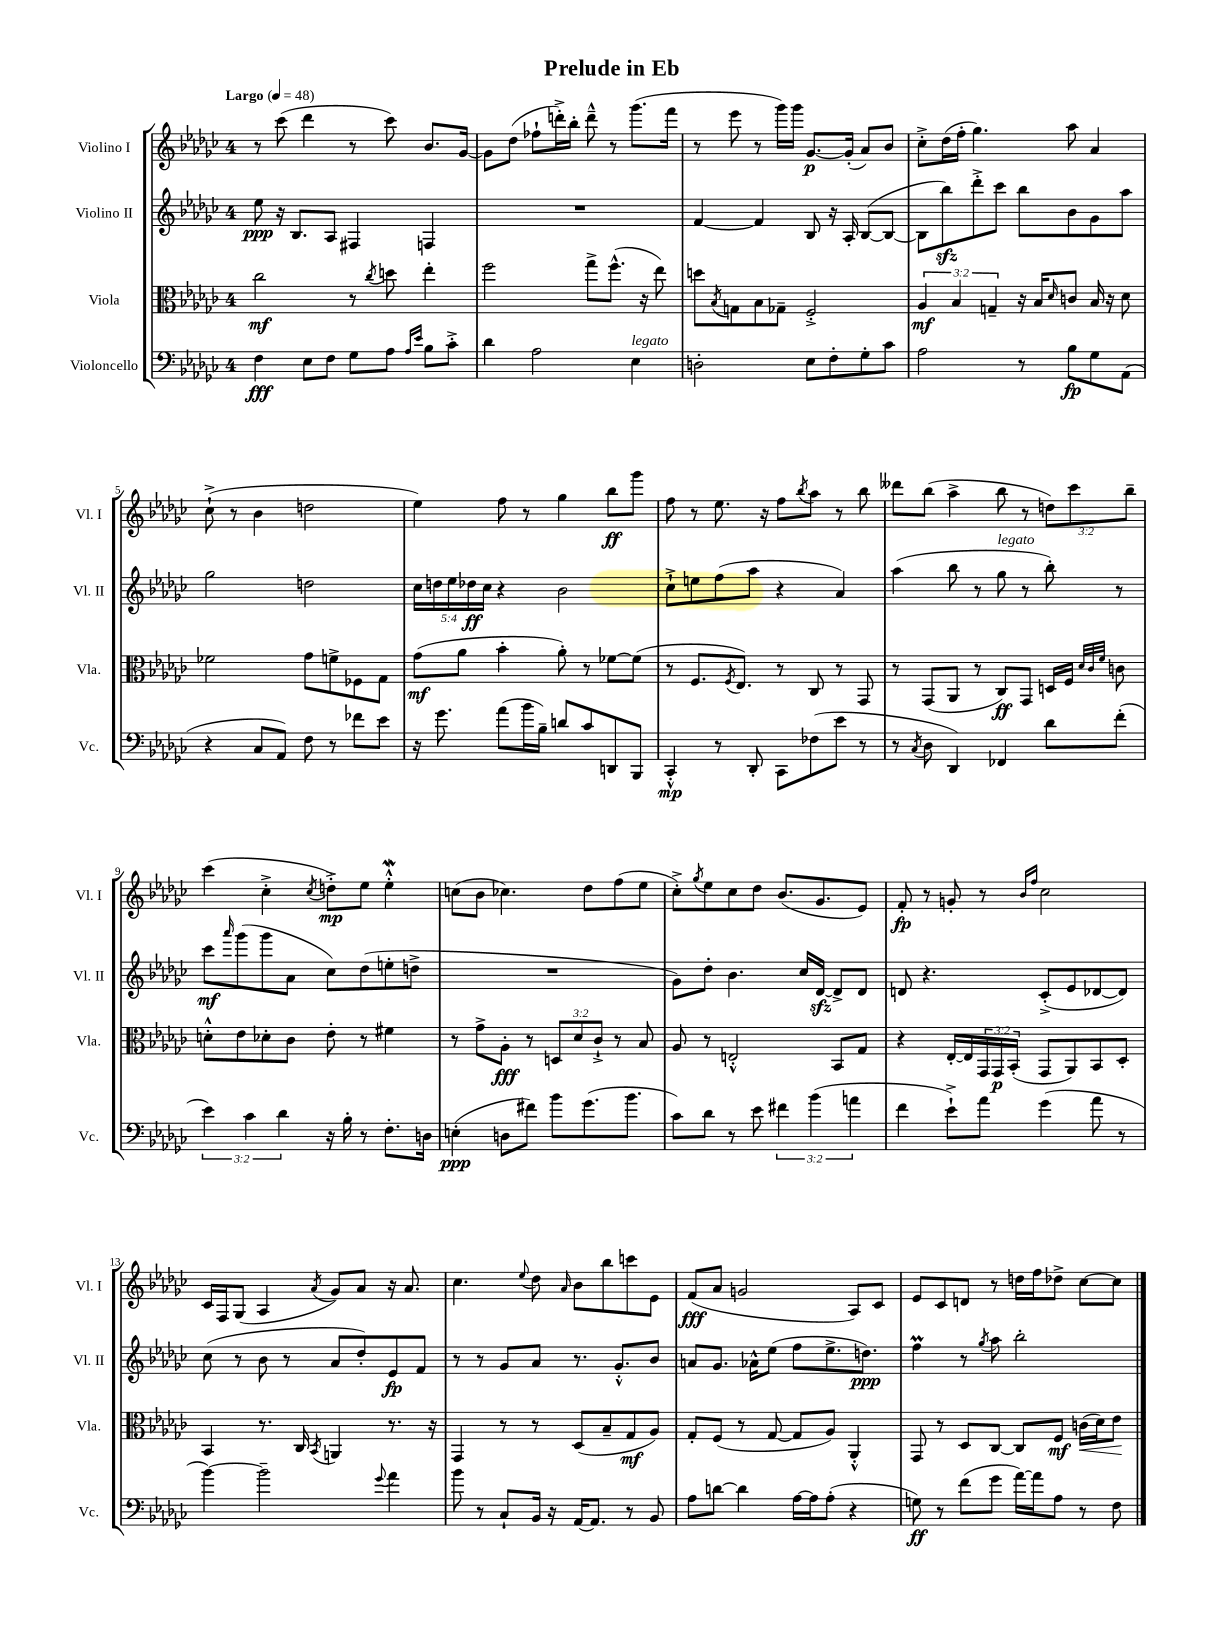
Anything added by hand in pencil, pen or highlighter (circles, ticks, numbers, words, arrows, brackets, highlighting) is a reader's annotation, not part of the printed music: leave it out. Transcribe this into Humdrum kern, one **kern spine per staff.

**kern	**dynam	**kern	**dynam	**kern	**dynam	**kern	**dynam
*part4	*part4	*part3	*part3	*part2	*part2	*part1	*part1
*staff4	*staff4	*staff3	*staff3	*staff2	*staff2	*staff1	*staff1
*I"Violoncello	*	*I"Viola	*	*I"Violino II	*	*I"Violino I	*
*I'Vc.	*	*I'Vla.	*	*I'Vl. II	*	*I'Vl. I	*
*clefF4	*	*clefC3	*	*clefG2	*	*clefG2	*
*k[b-e-a-d-g-c-]	*	*k[b-e-a-d-g-c-]	*	*k[b-e-a-d-g-c-]	*	*k[b-e-a-d-g-c-]	*
*M4/4	*	*M4/4	*	*M4/4	*	*M4/4	*
*MM48	*	*MM48	*	*MM48	*	*MM48	*
=1	=1	=1	=1	=1	=1	=1	=1
!	!	!	!	!	!	!LO:TX:a:B:t=Largo	!
4F\	fff	2cc-\	mf	8ee-\	ppp	8r	.
.	.	.	.	16r	.	(8ccc-\	.
.	.	.	.	8.B-/L	.	.	.
8E-\L	.	.	.	.	.	4ddd-\	.
8F\J	.	.	.	8A-/J	.	.	.
8G-\L	.	8r	.	4F#X/	.	8r	.
.	.	8qcc-/	.	.	.	.	.
8A-\J	.	8ddn\	.	.	.	8ccc-\)	.
16qqA-/LL	.	.	.	.	.	.	.
16qqe-/JJ	.	.	.	.	.	.	.
8B-\L	.	4ee-'\	.	4Fn/	.	8.b-/L	.
8c-'^\J	.	.	.	.	.	.	.
.	.	.	.	.	.	[16g-/Jk	.
=2	=2	=2	=2	=2	=2	=2	=2
4d-\	.	2ff\	.	1r	.	8g-\L]	.
.	.	.	.	.	.	(8dd-\J	.
2A-\	.	.	.	.	.	8ff-X`\L	.
.	.	.	.	.	.	16dddn'^\L)	.
.	.	.	.	.	.	16bb-'\JJ	.
.	.	8gg-^\L	.	.	.	8ddd~^^\	.
.	.	(8.ff^^\J	.	.	.	8r	.
!LO:TX:a:i:t=legato	!	!	!	!	!	!	!
4E-\	.	.	.	.	.	(8.ggg-\L	.
.	.	16r	.	.	.	.	.
.	.	8ee-\)	.	.	.	.	.
.	.	.	.	.	.	16fff\Jk	.
=3	=3	=3	=3	=3	=3	=3	=3
2Dn'\	.	8ddn\L	.	[4f/	.	8r	.
.	.	8qB-/	.	.	.	.	.
.	.	8Gn\	.	.	.	8eee-\	.
.	.	8B-\	.	4f/]	.	8r	.
.	.	8G-X~\J	.	.	.	16ggg-\LL)	.
.	.	.	.	.	.	16ggg-\JJ	.
8E-\L	.	2F'^/	.	8B-/	.	[8.g-/L	p
8F'\	.	.	.	16r	.	.	.
.	.	.	.	16A-'/	.	(16g-'/Jk]	.
8G-'\	.	.	.	([8B-/L	.	8a-/L)	.
8c-\J	.	.	.	8B-/J_	.	8b-/J	.
=4	=4	=4	=4	=4	=4	=4	=4
2A-\	.	6A-/	mf	8B-\L]	.	8cc-'^\L	.
.	.	.	.	8bb-zz\)	.	(16dd-\L	.
.	.	6B-/	.	.	.	.	.
.	.	.	.	.	.	16ff'\JJ	.
.	.	.	.	8ddd-'^\	.	4.gg-\)	.
.	.	6Gn~/	.	.	.	.	.
.	.	.	.	8ccc-\J	.	.	.
8r	.	16r	.	8bb-\L	.	.	.
.	.	16B-/KL	.	.	.	.	.
.	.	16qqd-/	.	.	.	.	.
8B-\L	fp	8cn/J	.	8b-\	.	8aa-\	.
8G-\	.	16B-/	.	8g-\	.	4a-/	.
.	.	16r	.	.	.	.	.
(8AA-\J	.	8d-\	.	8aa-\J	.	.	.
!!LO:LB:g=z
=5	=5	=5	=5	=5	=5	=5	=5
4r	.	2f-X\	.	2gg-\	.	(8cc-`^\	.
.	.	.	.	.	.	8r	.
8C-/L	.	.	.	.	.	4b-\	.
8AA-/J)	.	.	.	.	.	.	.
8F\	.	8g-\L	.	2ddn\	.	2ddn\	.
8r	.	8fn^\	.	.	.	.	.
8f-X\L	.	8F-X\	.	.	.	.	.
8e-\J	.	8G-\J	.	.	.	.	.
=6	=6	=6	=6	=6	=6	=6	=6
16r	.	(8g-\L	mf	20cc-\LL	.	4ee-\)	.
.	.	.	.	20ddn\	.	.	.
8.g-\	.	.	.	.	.	.	.
.	.	.	.	20ee-\	.	.	.
.	.	8a-\J	.	.	.	.	.
.	.	.	.	20dd-X\	ff	.	.
.	.	.	.	20cc-\JJ	.	.	.
(8a-\L	.	4b-'\	.	4r	.	8ff\	.
16b-\L	.	.	.	.	.	8r	.
16B-~\JJ)	.	.	.	.	.	.	.
8dn/L	.	8a-'\)	.	2b-\	.	4gg-\	.
8c-/	.	8r	.	.	.	.	.
8DDn/	.	[8f-X\L	.	.	.	8bb-\L	ff
8BBB-/J	.	(8f-\J]	.	.	.	8ggg-\J	.
=7	=7	=7	=7	=7	=7	=7	=7
4CC-'^^/	mp	8r	.	8cc-`^\L	.	8ff\	.
.	.	8.F/L	.	8een\	.	8r	.
8r	.	.	.	(8ff\	.	8.ee-\	.
.	.	8qF/	.	.	.	.	.
.	.	8.E-/J)	.	.	.	.	.
8DD-'/	.	.	.	8aa-\J	.	.	.
.	.	.	.	.	.	16r	.
8CC-\L	.	8r	.	4r	.	8ff\L	.
.	.	.	.	.	.	8qbb-/	.
(8F-X\	.	8C-/	.	.	.	8aa-\J	.
8e-\J	.	8r	.	4a-/)	.	8r	.
8r	.	8GG-/	.	.	.	8bb-\	.
=8	=8	=8	=8	=8	=8	=8	=8
8r	.	8r	.	(4aa-\	.	8ddd--X\L	.
8qC-/	.	.	.	.	.	.	.
8D-\	.	(8GG-/L	.	.	.	(8bb-\J	.
4DD-/)	.	8AA-/J	.	8bb-\	.	4aa-^\	.
.	.	8r	.	8r	.	.	.
!	!	!	!	!LO:TX:a:i:t=legato	!	!	!
4FF-X/	.	8C-/L)	ff	8gg-\	.	8bb-\	.
.	.	8GG-/J	.	8r	.	8r	.
8d-\L	.	16Dn/LL	.	8bb-'\)	.	12ddn\L)	.
.	.	16F/JJ	.	.	.	.	.
.	.	.	.	.	.	12ccc-\	.
.	.	32qqd-/LLL	.	.	.	.	.
.	.	32qqc-/	.	.	.	.	.
.	.	32qqf/JJJ	.	.	.	.	.
(8f'\J	.	8cn\	.	8r	.	.	.
.	.	.	.	.	.	12bb-~\J	.
!!LO:LB:g=z
=9	=9	=9	=9	=9	=9	=9	=9
6e-\)	.	8dn'^^\L	.	8ccc-\L	mf	(4ccc-\	.
.	.	.	.	16qqaaa-/	.	.	.
.	.	8e-\	.	(8ggg-\	.	.	.
6c-\	.	.	.	.	.	.	.
.	.	8d-X'\	.	8ggg-\	.	4cc-'^\	.
6d-\	.	.	.	.	.	.	.
.	.	8c-\J	.	8a-\J	.	.	.
.	.	.	.	.	.	8qcc-/	.
16r	.	8e-'\	.	8cc-\L)	.	8ddn'^\L)	mp
16B-'\	.	.	.	.	.	.	.
8r	.	8r	.	(8dd-\	.	8ee-\J	.
8.F'\L	.	4f#X\	.	8een'\	.	4ee-W'^^\	.
.	.	.	.	8ddn^\J	.	.	.
16Dn\Jk	.	.	.	.	.	.	.
=10	=10	=10	=10	=10	=10	=10	=10
(4En'\	ppp	8r	.	1r	.	(8ccn\L	.
.	.	8g-^\L	.	.	.	8b-\J	.
8Dn\L	.	8A-'\J	fff	.	.	4.cc-X\)	.
8f#X\J)	.	8r	.	.	.	.	.
8b-\L	.	12Dn/L	.	.	.	.	.
.	.	12d-/	.	.	.	.	.
(8.g-\	.	.	.	.	.	8dd-\L	.
.	.	12c-`^/J	.	.	.	.	.
.	.	8r	.	.	.	(8ff\	.
8.b-\J	.	.	.	.	.	.	.
.	.	8B-/	.	.	.	8ee-\J	.
=11	=11	=11	=11	=11	=11	=11	=11
8c-\L)	.	8A-/	.	8g-\L)	.	8cc-'^\L)	.
.	.	.	.	.	.	8qgg-/	.
8d-\J	.	8r	.	8dd-'\J	.	8ee-\	.
8r	.	2En'^^/	.	4.b-\	.	8cc-\	.
8e-\	.	.	.	.	.	8dd-\J	.
6f#X\	.	.	.	.	.	(8.b-/L	.
.	.	.	.	16cc-/LL	.	.	.
(6b-\	.	.	.	.	.	.	.
.	.	.	.	[16d-zz/JJ	.	8.g-/	.
.	.	8BB-/L	.	8d-^/L]	.	.	.
6an\	.	.	.	.	.	.	.
.	.	8G-/J	.	8d-/J	.	8e-/J)	.
=12	=12	=12	=12	=12	=12	=12	=12
4f\	.	4r	.	8dn/	.	8f'/	fp
.	.	.	.	4.r	.	8r	.
8e-`^\L)	.	[16E-'/LL	.	.	.	8gn'/	.
.	.	16E-/]	.	.	.	.	.
8a-\J	.	24GG-/	.	.	.	8r	.
.	.	24GG-/	p	.	.	.	.
.	.	(24BB-'/JJ	.	.	.	.	.
.	.	.	.	.	.	16qqb-/LL	.
.	.	.	.	.	.	16qqff/JJ	.
(4g-\	.	8GG-/L	.	(8c-'^/L	.	2cc-\	.
.	.	8AA-/)	.	8e-/	.	.	.
8a-\	.	8BB-/	.	[8d-X/	.	.	.
8r	.	8D-'/J	.	8d-/J])	.	.	.
!!LO:LB:g=z
=13	=13	=13	=13	=13	=13	=13	=13
[4b-\)	.	4BB-/	.	(8cc-\	.	16c-/LL	.
.	.	.	.	.	.	16F/J	.
.	.	.	.	8r	.	(8G-/J	.
2b-~\]	.	8.r	.	8b-\	.	4A-/	.
.	.	.	.	8r	.	.	.
.	.	16C-/	.	.	.	.	.
.	.	8qBB-/	.	.	.	8qa-/	.
.	.	4AAn/	.	8a-/L	.	8g-/L)	.
.	.	.	.	8dd-'/)	.	8a-/J	.
8qqg-/	.	.	.	.	.	.	.
4a-\	.	8.r	.	8e-/	fp	16r	.
.	.	.	.	.	.	8.a-/	.
.	.	.	.	8f/J	.	.	.
.	.	16r	.	.	.	.	.
=14	=14	=14	=14	=14	=14	=14	=14
8b-\	.	4GG-/	.	8r	.	4.cc-\	.
8r	.	.	.	8r	.	.	.
8C-`/L	.	8r	.	8g-/L	.	.	.
.	.	.	.	.	.	8qqee-/	.
16BB-/Jk	.	8r	.	8a-/J	.	8dd-\	.
16r	.	.	.	.	.	.	.
.	.	.	.	.	.	16qqa-/	.
[16AA-/KL	.	(8D-/L	.	8.r	.	8b-\L	.
8.AA-/J]	.	.	.	.	.	.	.
.	.	8B-~/	.	.	.	8bb-\	.
.	.	.	.	8.g-'^^/L	.	.	.
8r	.	8G-/	mf	.	.	8cccn\	.
8BB-/	.	8A-/J)	.	8b-/J	.	8e-\J	.
=15	=15	=15	=15	=15	=15	=15	=15
8A-\L	.	8G-'/L	.	8an/L	.	(8f/L	fff
[8dn\J	.	(8F/J	.	8.g-/J	.	8a-/J	.
4d\]	.	8r	.	.	.	2gn/	.
.	.	.	.	16a-X^^\KL	.	.	.
.	.	[8G-/	.	(8ee-\J	.	.	.
[16A-\LL	.	8G-/L]	.	8ff\L	.	.	.
16A-\J]	.	.	.	.	.	.	.
(8A-'\J	.	8A-/J)	.	8.ee-^\	.	.	.
4r	.	4AA-'^^/	.	.	.	8A-/L)	.
.	.	.	.	8.ddn\J)	ppp	.	.
.	.	.	.	.	.	8c-/J	.
=16	=16	=16	=16	=16	=16	=16	=16
8Gn\)	ff	8GG-/	.	4ffm\	.	8e-/L	.
8r	.	8r	.	.	.	8c-/	.
(8f\L	.	8D-/L	.	8r	.	8dn/J	.
.	.	.	.	8qgg-/	.	.	.
8g-\J	.	[8C-/J	.	8aa-\	.	8r	.
[16a-\LL)	.	8C-/L]	.	2bb-'\	.	16ddn\LL	.
16a-\J]	.	.	.	.	.	16ff\J	.
8A-\J	.	8F/J	mf	.	.	8dd-X^\J	.
!	!	!	!LO:HP:b	!	!	!	!
8r	.	(16cn\LL	<	.	.	[8cc-\L	.
.	.	16d-\J)	.	.	.	.	.
8F\	.	8e-\J	.	.	.	8cc-\J]	.
.	.	.	[	.	.	.	.
==	==	==	==	==	==	==	==
*-	*-	*-	*-	*-	*-	*-	*-
